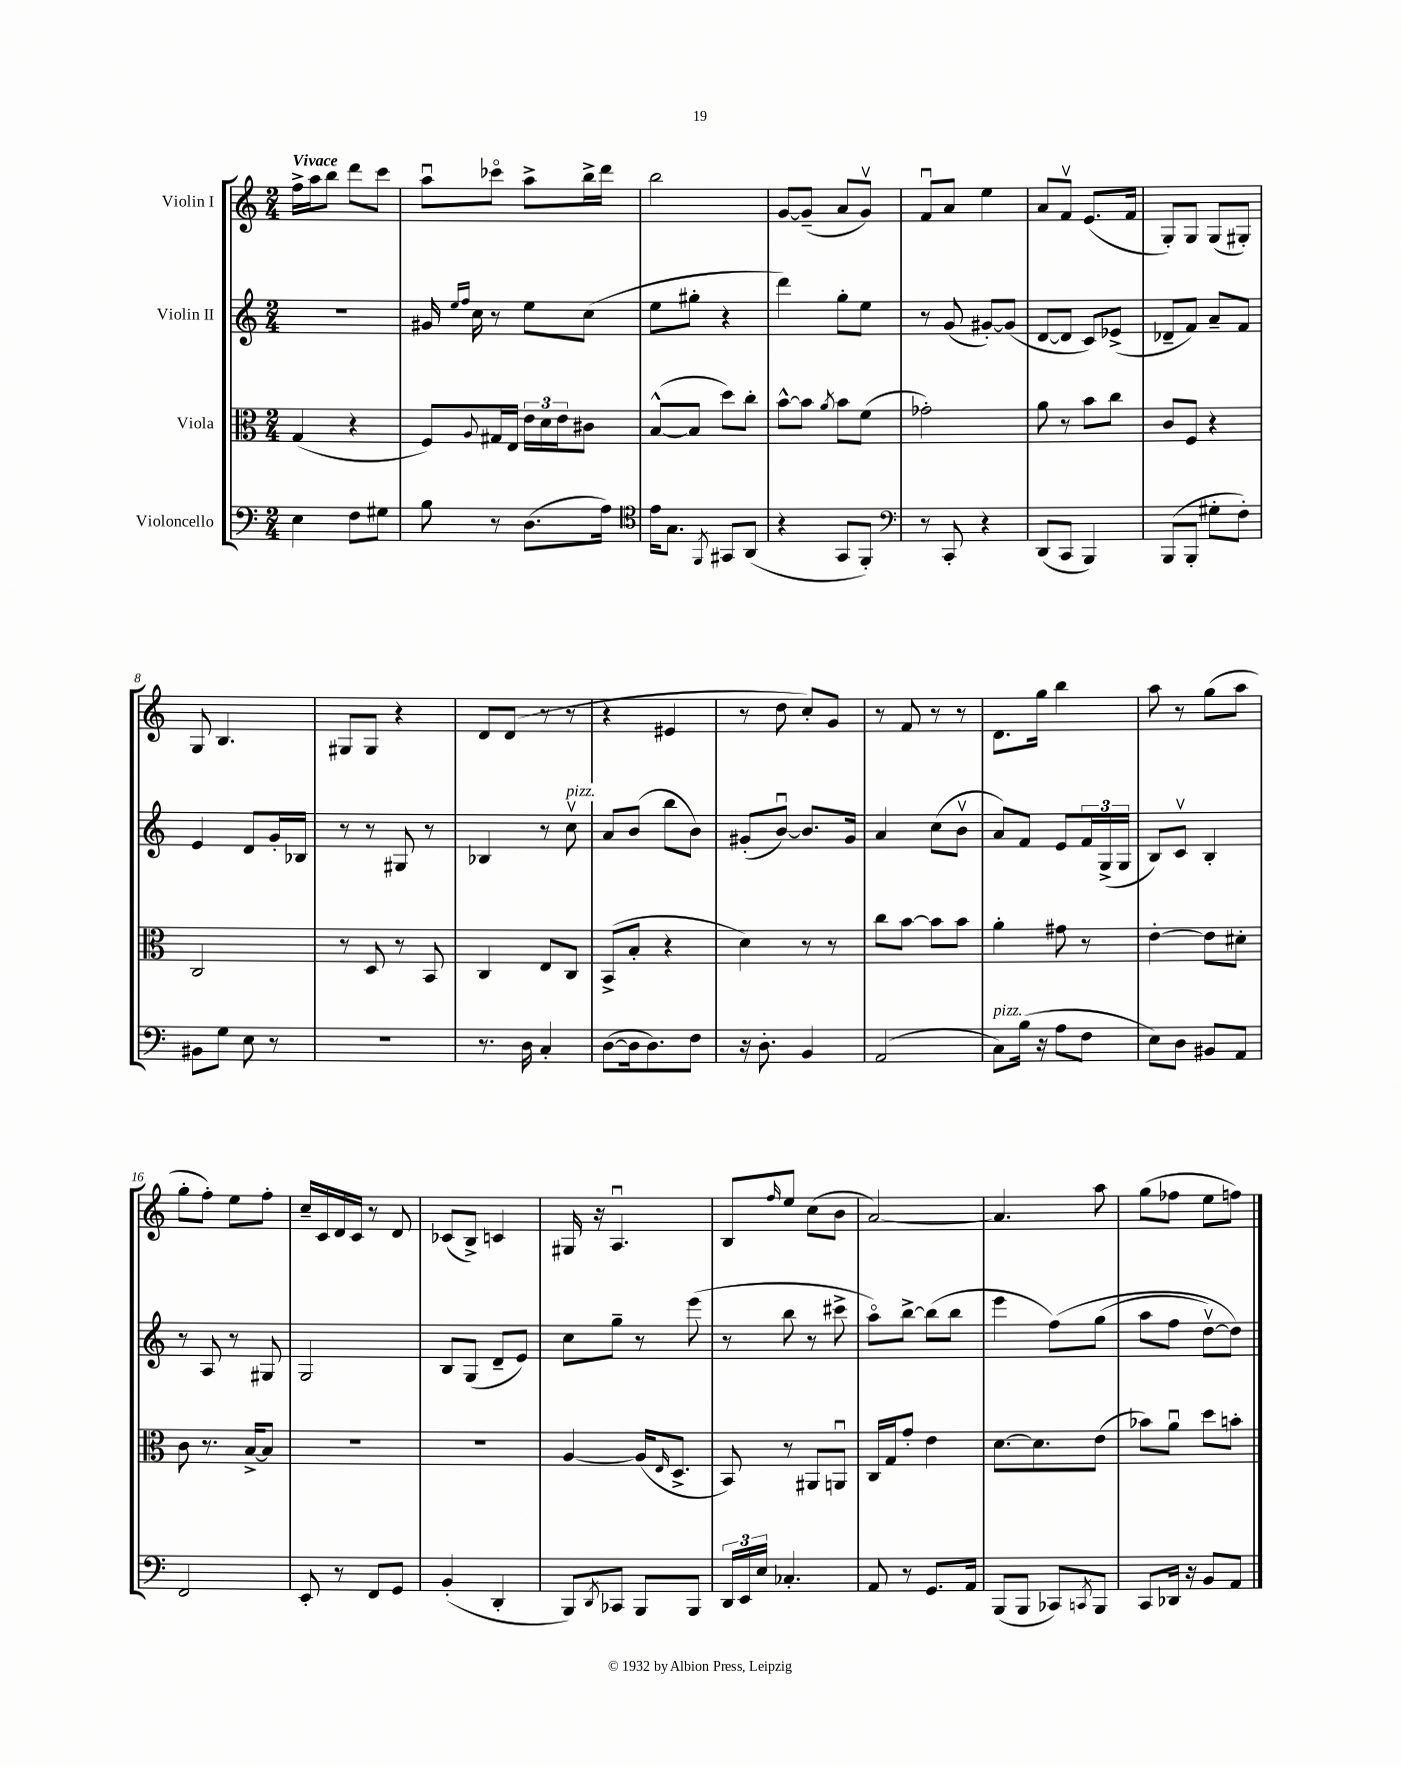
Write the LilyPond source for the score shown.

<<
\new StaffGroup <<
\new Staff = "s0" \with { instrumentName = "Violin I" } {
    \clef treble \key c \major \numericTimeSignature \time 2/4 \tempo "Vivace"
    f''16-> a''16 b''8 d'''8 c'''8 |
    a''8\downbow ces'''8\flageolet a''8-> b''16-> d'''16 |
    b''2 |
    g'8~ g'8--( a'8 g'8\upbow) |
    f'8\downbow a'8 e''4 |
    a'8 f'8\upbow e'8.( f'16 |
    g8-.) g8 g8( gis8-.) |
    g8 b4. |
    gis8 gis8 r4 |
    d'8 d'8( r8 r8 |
    r4 eis'4 |
    r8 d''8 c''8-.) g'8 |
    r8 f'8 r8 r8 |
    d'8. g''16 b''4 |
    a''8 r8 g''8( a''8 |
    g''8-. f''8-.) e''8 f''8-. |
    c''16-- c'16 d'16 c'16 r8 d'8 |
    ces'8( b8->) c'4 |
    gis16 r16 a4.\downbow |
    b8 \grace { f''16 } e''8 c''8( b'8 |
    a'2~) |
    a'4. a''8 |
    g''8( fes''8 e''8 f''8) \bar "|." |
}
\new Staff = "s1" \with { instrumentName = "Violin II" } {
    \clef treble \key c \major \numericTimeSignature \time 2/4
    R2 |
    gis'16 \grace { e''16 f''16 } c''16 r8 e''8 c''8( |
    e''8 gis''8-. r4 |
    d'''4) g''8-. e''8 |
    r8 g'8( gis'8~-.) gis'8( |
    d'8~ d'8 c'8) ees'8->( |
    des'8-- f'8) a'8-- f'8 |
    e'4 d'8 g'16-. bes16 |
    r8 r8 gis8 r8 |
    bes4 r8 c''8\upbow^\markup { \italic "pizz." } |
    a'8 b'8( b''8 b'8) |
    gis'8-.( b'8~\downbow) b'8. gis'16 |
    a'4 c''8( b'8\upbow |
    a'8) f'8 e'8 \tuplet 3/2 { f'16 g16->( g16 } |
    b8) c'8\upbow b4-. |
    r8 a8 r8 gis8 |
    g2 |
    b8 g8( d'8-- e'8) |
    c''8 g''8-- r8 e'''8( |
    r8 b''8 r8 cis'''8-> |
    a''8\flageolet) b''8~-> b''8( b''8 |
    e'''4 f''8)\( g''8( |
    a''8 f''8 d''8~\upbow) d''8\) \bar "|." |
}
\new Staff = "s2" \with { instrumentName = "Viola" } {
    \clef alto \key c \major \numericTimeSignature \time 2/4
    g4( r4 |
    f8) \appoggiatura { a8 } gis16 e16 \tuplet 3/2 { e'16 d'16 e'16 } cis'8 |
    b8~-^( b8 d''8) c''8-. |
    b'8~-^ b'8 \acciaccatura { a'8 } b'8 f'8( |
    ges'2-.) |
    a'8 r8 b'8 c''8 |
    c'8 f8 r4 |
    c2 |
    r8 d8 r8 b,8 |
    c4 e8 c8 |
    b,8->( b8-. r4 |
    d'4) r8 r8 |
    c''8 b'8~ b'8 b'8 |
    a'4-. gis'8 r8 |
    e'4~-. e'8 dis'8-. |
    c'8 r8. b16~-> b8 |
    r2 |
    r2 |
    a4~ a16( \grace { e16 } d8.-> |
    b,8) r8 ais,8 a,8\downbow |
    c16 g16 g'8-. e'4 |
    d'8.~ d'8. e'8( |
    bes'8) a'8\downbow d''8 b'8-. \bar "|." |
}
\new Staff = "s3" \with { instrumentName = "Violoncello" } {
    \clef bass \key c \major \numericTimeSignature \time 2/4
    e4 f8 gis8 |
    b8 r8 d8.( a16) |
    \clef tenor e'16 g8. \acciaccatura { f,8 } gis,8 a,8( |
    r4 g,8 f,8-.) |
    \clef bass r8 c,8-. r4 |
    d,8( c,8 b,,4) |
    b,,8( b,,8-. gis8-. f8-.) |
    bis,8 g8 e8 r8 |
    R2 |
    r8. d16 c4-. |
    d8~( d16 d8.) f8 |
    r16 d8.-. b,4 |
    a,2( |
    c8^\markup { \italic "pizz." }) b16( r16 a8 f8 |
    e8) d8 bis,8 a,8 |
    f,2 |
    e,8-. r8 f,8 g,8 |
    b,4-.( d,4-. |
    b,,8) \acciaccatura { d,8 } ces,8 b,,8 b,,8 |
    \tuplet 3/2 { d,16 e,16 e16 } ces4.-. |
    a,8 r8 g,8. a,16 |
    b,,8( b,,8 ces,8) \acciaccatura { c,8 } b,,8 |
    c,8 des,16 r16 b,8 a,8 \bar "|." |
}
>>
>>
